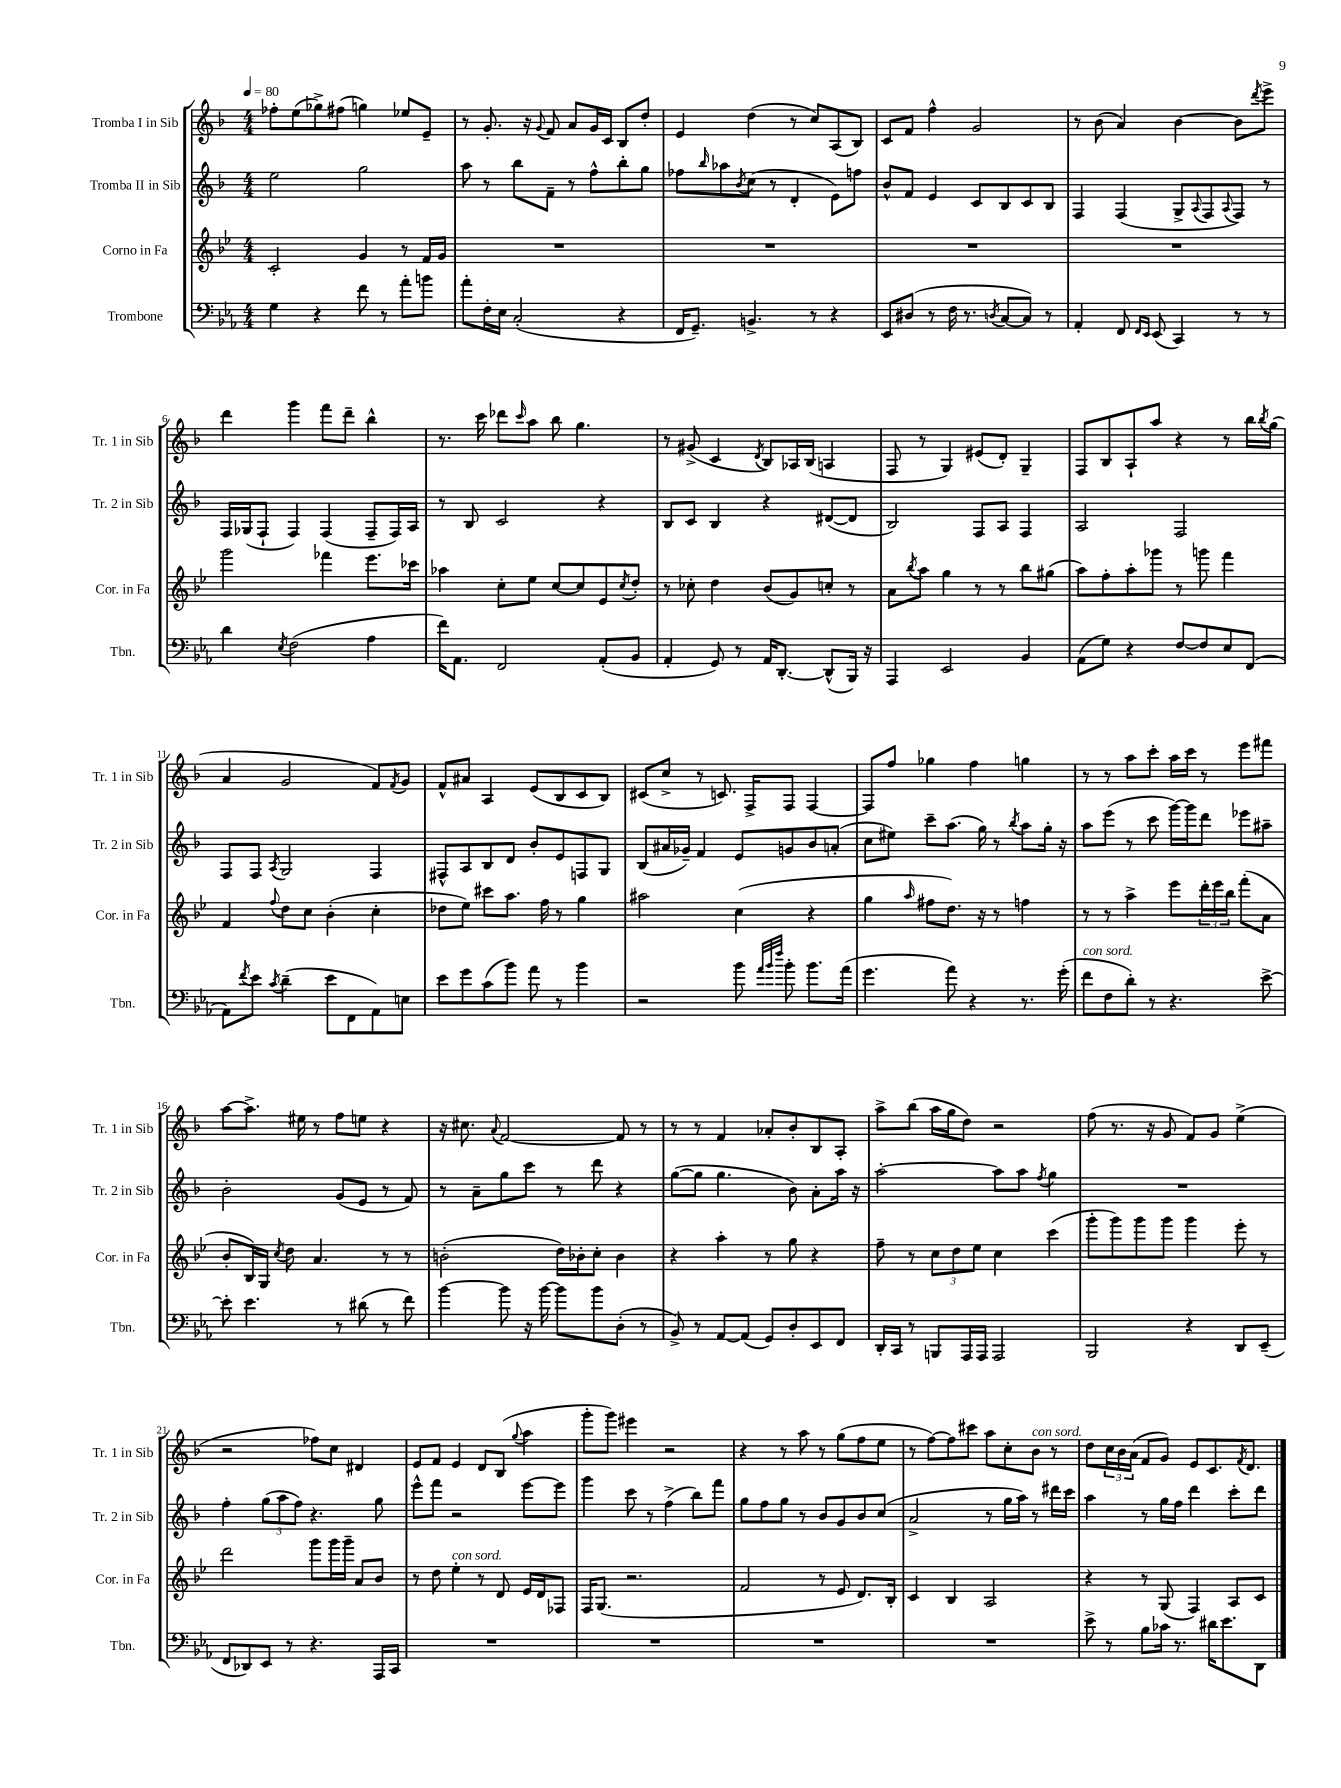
<<
\new StaffGroup <<
\new Staff = "s0" \with { instrumentName = "Tromba I in Sib" shortInstrumentName = "Tr. 1 in Sib" } {
    \clef treble \key f \major \numericTimeSignature \time 4/4 \tempo 4 = 80
    fes''8-. e''8( ges''8->) fis''8( g''4) ees''8 e'8-- |
    r8 g'8.-. r16 \appoggiatura { g'8 } f'8 a'8 g'16 c'16 bes8 d''8-. |
    e'4 d''4( r8 c''8) a8( bes8) |
    c'8 f'8 f''4-^ g'2 |
    r8 bes'8( a'4) bes'4~ bes'8 \acciaccatura { d'''8 } e'''8-> |
    d'''4 g'''4 f'''8 d'''8-- bes''4-^ |
    r8. c'''16 des'''8 \grace { c'''16 } a''8 bes''8 g''4. |
    r8 gis'8->( c'4 \acciaccatura { d'8 } bes8) aes16 bes16( a4 |
    f8 r8 g4) eis'8( d'8-.) g4-- |
    f8 bes8 a8-! a''8 r4 r8 bes''16 \acciaccatura { bes''8 } g''16( |
    a'4 g'2 f'8) \acciaccatura { f'8 } g'8 |
    f'8-^ ais'8 a4 e'8( bes8 c'8 bes8) |
    cis'8( c''8-> r8 c'8.) f16-> f8 f4~ |
    f8 f''8 ges''4 f''4 g''4 |
    r8 r8 a''8 c'''8-. a''16 c'''16 r8 e'''8 fis'''8 |
    a''8~ a''8.-> eis''16 r8 f''8 e''8 r4 |
    r16 cis''8. \appoggiatura { a'8 } f'2~ f'8 r8 |
    r8 r8 f'4 aes'8-. bes'8-. bes8 a8-. |
    a''8-> bes''8( a''16 g''16 d''8) r2 |
    f''8( r8. r16 g'8 f'8) g'8 e''4->( |
    r2 fes''8) c''8 dis'4 |
    e'8 f'8 e'4 d'8 bes8( \appoggiatura { g''8 } a''4 |
    g'''8-. g'''8) eis'''4 r2 |
    r4 r8 a''8 r8 g''8( f''8 e''8 |
    r8 f''8~) f''8 cis'''8 a''8 c''8-. bes'8^\markup { \italic "con sord." } r8 |
    d''8 \tuplet 3/2 { c''16 bes'16 a'16( } f'8 g'8) e'8 c'8. \acciaccatura { f'8 } d'8. \bar "|." |
}
\new Staff = "s1" \with { instrumentName = "Tromba II in Sib" shortInstrumentName = "Tr. 2 in Sib" } {
    \clef treble \key f \major \numericTimeSignature \time 4/4
    e''2 g''2 |
    a''8 r8 bes''8 f'8-- r8 f''8-^ bes''8-. g''8 |
    fes''8 \grace { bes''16 } aes''8 \acciaccatura { bes'8 } c''8( r8 d'4-. e'8) f''8 |
    bes'8-^ f'8 e'4 c'8 bes8 c'8 bes8 |
    f4 f4( g8-> \appoggiatura { a8 } f8 \appoggiatura { a8 } f8) r8 |
    f16 ges16( f8-! f4) f4( f8-- f16) a16 |
    r8 bes8 c'2 r4 |
    bes8 c'8 bes4 r4 dis'8~( dis'8 |
    bes2) f8 a8 f4 |
    a2 f2 |
    f8 f8 \acciaccatura { a8 } g2 f4 |
    fis8-^ a8 bes8 d'8 bes'8-. e'8 f8 g8 |
    bes8( ais'16 ges'16--) f'4 e'8 g'8 bes'8 a'8-.( |
    c''8 eis''8) c'''8-- a''8.( g''16) r8 \acciaccatura { bes''8 } a''8 g''16-. r16 |
    a''8 e'''8( r8 c'''8 g'''16~) g'''16 d'''8 ees'''8 ais''8-- |
    bes'2-. g'8( e'8 r8 f'8) |
    r8 a'8-- g''8 c'''8 r8 d'''8 r4 |
    g''8~( g''8 g''4. bes'8) a'8-. a''16 r16 |
    a''2~-. a''8 a''8 \acciaccatura { f''8 } g''4 |
    R1 |
    f''4-. \tuplet 3/2 { g''8( a''8 f''8) } r4. g''8 |
    e'''8-^ f'''8 r2 e'''8~ e'''8 |
    g'''4 c'''8 r8 f''4->( bes''8) f'''8 |
    g''8 f''8 g''8 r8 bes'8 g'8 bes'8 c''8( |
    a'2-> r8 g''16 a''16) r8 dis'''16 c'''16 |
    a''4 r8 g''16 f''16 d'''4 c'''8-. d'''8 \bar "|." |
}
\new Staff = "s2" \with { instrumentName = "Corno in Fa" shortInstrumentName = "Cor. in Fa" } {
    \clef treble \key bes \major \numericTimeSignature \time 4/4
    c'2-. g'4 r8 f'16 g'16 |
    R1 |
    R1 |
    R1 |
    R1 |
    g'''2 fes'''4 ees'''8. ces'''16 |
    aes''4 c''8-. ees''8 c''8~ c''8 ees'8 \acciaccatura { c''8 } d''8-. |
    r8 ces''8-. d''4 bes'8( g'8) c''8-. r8 |
    a'8 \acciaccatura { bes''8 } a''8 g''4 r8 r8 bes''8 gis''8( |
    a''8) f''8-. a''8-. ges'''8 r8 g'''8 f'''4 |
    f'4 \appoggiatura { f''8 } d''8 c''8 bes'4-.( c''4-. |
    des''8 ees''8) cis'''8 a''8. f''16 r8 g''4 |
    ais''2 c''4( r4 |
    g''4 \grace { a''16 } fis''8 d''8.) r16 r8 f''4 |
    r8 r8 a''4-> ees'''8 \tuplet 3/2 { d'''16-. ees'''16 bes''16 } f'''8-.( a'8 |
    bes'8-. bes16) g16 \acciaccatura { c''8 } d''8 a'4. r8 r8 |
    b'2-.( d''16) bes'16-. c''8-. bes'4 |
    r4 a''4-. r8 g''8 r4 |
    f''8-- r8 \tuplet 3/2 { c''8 d''8 ees''8 } c''4 c'''4( |
    g'''8-. g'''8) g'''8 g'''8 g'''4 ees'''8-. r8 |
    d'''2 g'''8 g'''16 g'''16-- a'8 bes'8 |
    r8 d''8 ees''4-.^\markup { \italic "con sord." } r8 d'8 ees'16 d'16 fes8 |
    f16 g8.( r2. |
    f'2 r8 ees'8 d'8.) bes16-. |
    c'4 bes4 a2 |
    r4 r8 g8( f4) a8 c'8 \bar "|." |
}
\new Staff = "s3" \with { instrumentName = "Trombone" shortInstrumentName = "Tbn." } {
    \clef bass \key ees \major \numericTimeSignature \time 4/4
    g4 r4 f'8 r8 aes'8-. b'8 |
    aes'8-. f16-. ees16 c2-.( r4 |
    f,16 g,8.--) b,4.-> r8 r4 |
    ees,8 dis8( r8 f16 r8. \acciaccatura { d8 } c8~ c8) r8 |
    aes,4-. f,8 \grace { f,16 ees,16 } ees,8( c,4) r8 r8 |
    d'4 \acciaccatura { ees8 } f2( aes4 |
    f'16) aes,8. f,2 aes,8-.( bes,8 |
    aes,4-. g,8) r8 aes,16 d,8.~-. d,8-^( bes,,16) r16 |
    aes,,4 ees,2 bes,4 |
    aes,8( g8) r4 f8~ f8 ees8 f,8( |
    aes,8) \acciaccatura { f'8 } ees'8 \acciaccatura { c'8 } d'4--( ees'8 f,8 aes,8) e8 |
    ees'8 g'8 c'8( bes'8) aes'8 r8 bes'4 |
    r2 bes'8 \grace { aes'32 bes'32 f''32 } bes'8-. bes'8. aes'16( |
    g'4. aes'8) r4 r8. g'16-.( |
    f'8^\markup { \italic "con sord." } f8 d'8-.) r8 r4. ees'8~-> |
    ees'8-. ees'4. r8 dis'8( r8 f'8) |
    bes'4~ bes'8 r16 bes'16~ bes'8 bes'8 d8-.( r8 |
    bes,8->) r8 aes,8~ aes,8( g,8) d8-. ees,8 f,8 |
    d,16-. c,16 r8 b,,8 aes,,16 aes,,16 aes,,2 |
    bes,,2 r4 d,8 ees,8--( |
    f,8 des,8) ees,8 r8 r4. aes,,16 c,16 |
    R1 |
    R1 |
    R1 |
    R1 |
    ees'8-> r8 bes8 ces'16 r8. dis'16 ees'8. d,8 \bar "|." |
}
>>
>>
